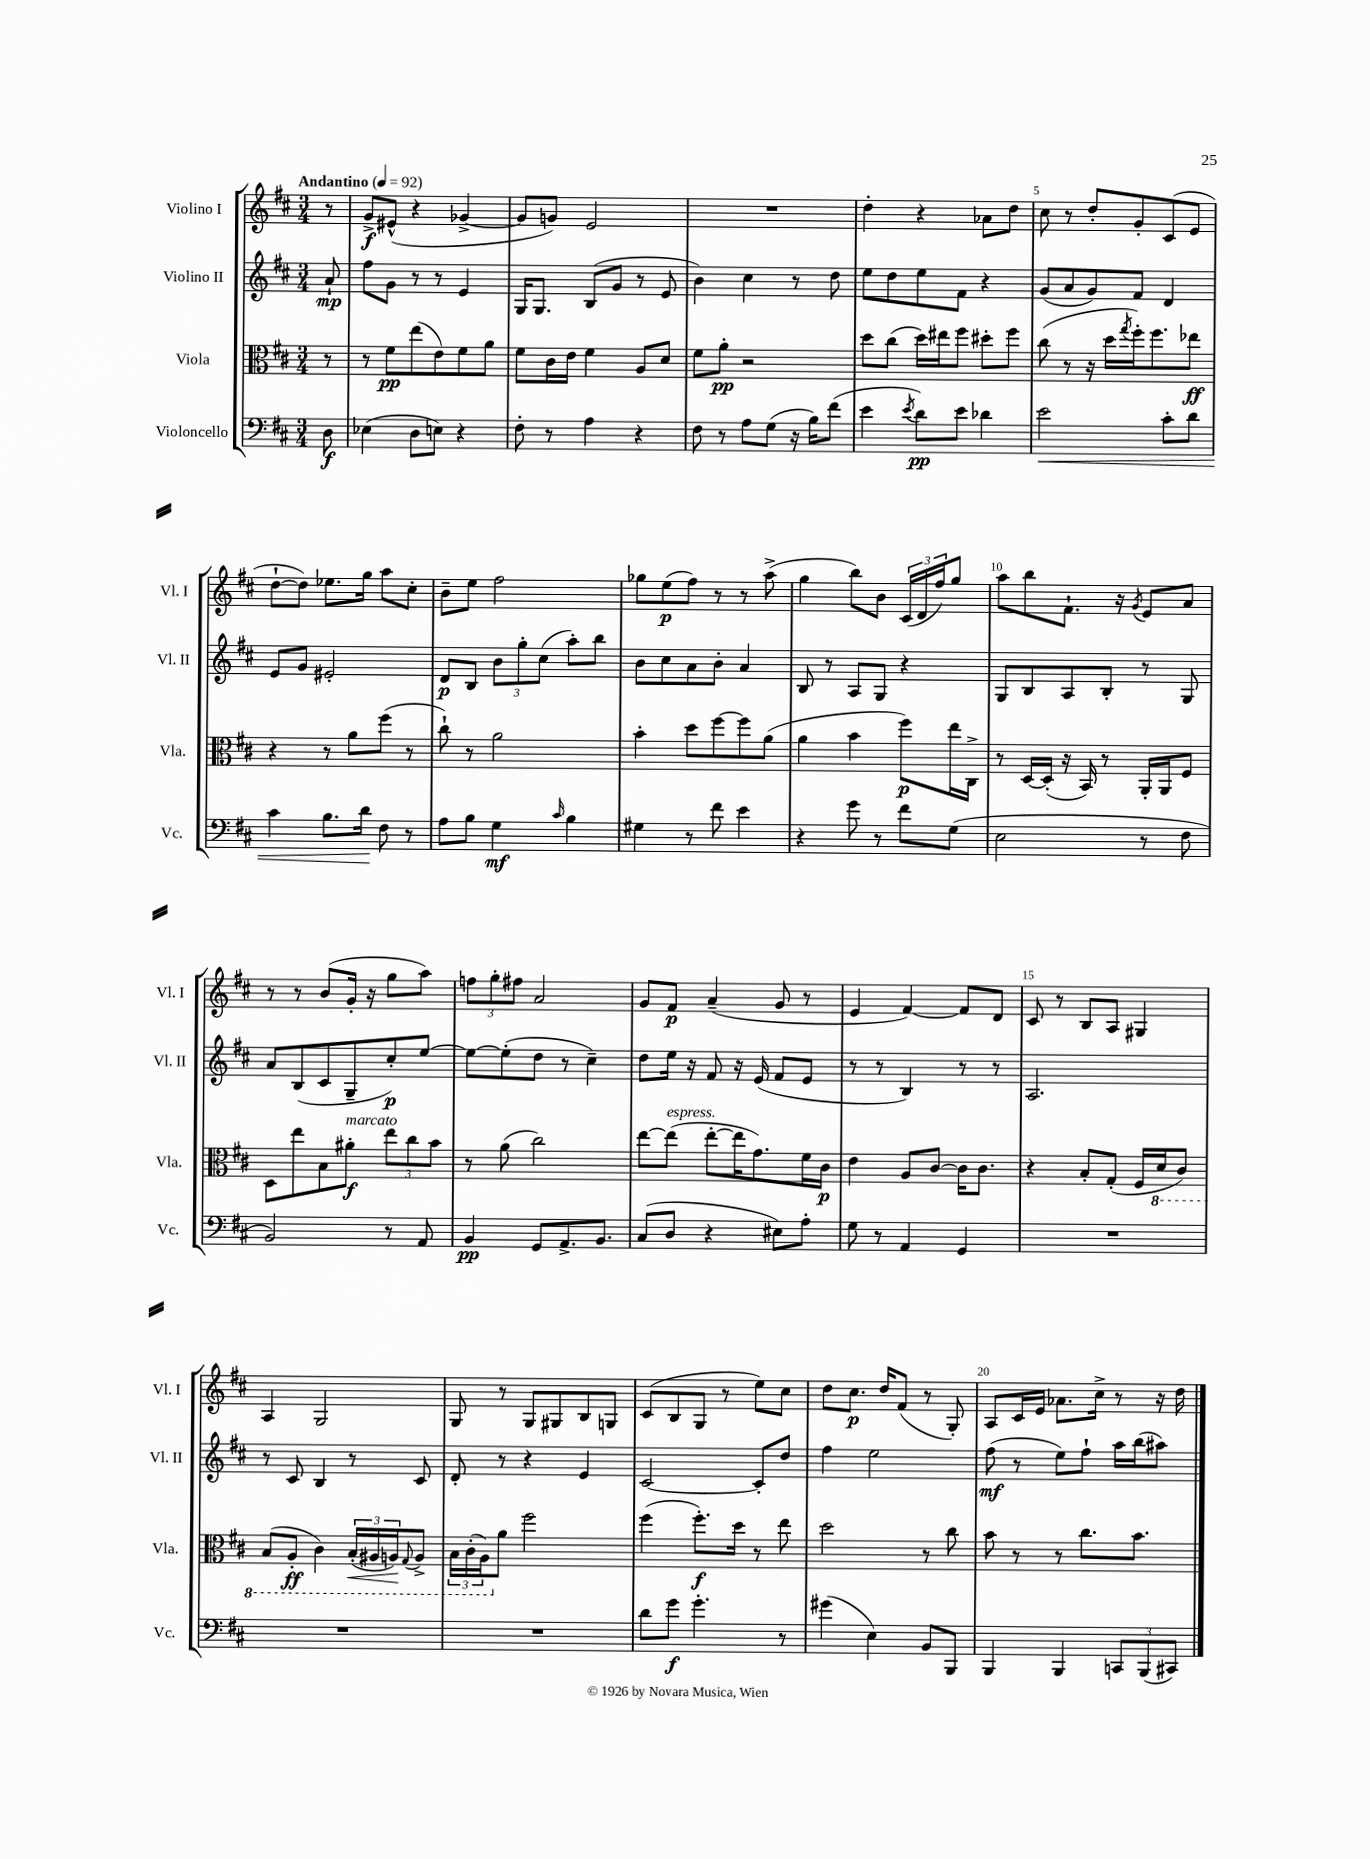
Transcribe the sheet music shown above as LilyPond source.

<<
\new StaffGroup <<
\new Staff = "s0" \with { instrumentName = "Violino I" shortInstrumentName = "Vl. I" } {
    \clef treble \key d \major \numericTimeSignature \time 3/4 \partial 8 \tempo "Andantino" 4 = 92
    r8 |
    g'8->\f eis'8-^( r4 ges'4~-> |
    ges'8 g'8) e'2 |
    R2. |
    d''4-. r4 aes'8 d''8 |
    cis''8 r8 d''8-. g'8-. cis'8( e'8 |
    d''8~-! d''8) ees''8. g''16 a''8 cis''8-. |
    b'8-- e''8 fis''2 |
    ges''8 e''8\p( fis''8) r8 r8 a''8->( |
    g''4 b''8) b'8 \tuplet 3/2 { cis'16( d'16 fis''16) } g''8 |
    a''8 b''8 fis'8.-! r16 \acciaccatura { g'8 } e'8 a'8 |
    r8 r8 b'8( g'16-. r16 g''8 a''8) |
    \tuplet 3/2 { f''8 g''8-. fis''8 } a'2 |
    g'8 fis'8\p a'4--( g'8 r8 |
    e'4 fis'4~) fis'8 d'8 |
    cis'8 r8 b8 a8 gis4 |
    a4 g2 |
    g8 r8 g8 gis8 b8 g8 |
    cis'8( b8 g8 r8 e''8) cis''8 |
    d''8 cis''8.\p d''16 fis'8( r8 g8-.) |
    a8 cis'16 e'16 aes'8. cis''16-> r8 r16 d''16 \bar "|." |
}
\new Staff = "s1" \with { instrumentName = "Violino II" shortInstrumentName = "Vl. II" } {
    \clef treble \key d \major \numericTimeSignature \time 3/4 \partial 8
    a'8-!\mp |
    fis''8 g'8 r8 r8 e'4 |
    g16 g8. b8( g'8 r8 e'8 |
    b'4) cis''4 r8 d''8 |
    e''8 d''8 e''8 fis'8 r4 |
    g'8( a'8 g'8) fis'8 d'4 |
    e'8 g'8 eis'2-. |
    d'8\p b8 \tuplet 3/2 { b'8 g''8-. cis''8( } a''8-.) b''8 |
    b'8 cis''8 a'8 b'8-. a'4 |
    b8 r8 a8 g8 r4 |
    g8 b8 a8 b8-. r8 g8 |
    a'8 b8( cis'8 g8-- cis''8-.\p) e''8~ |
    e''8~ e''8-.( d''8 r8 cis''4--) |
    d''8 e''16 r16 fis'8 r16 e'16( fis'8 e'8 |
    r8 r8 b4) r8 r8 |
    a2. |
    r8 cis'8 b4 r8 cis'8 |
    d'8-. r8 r4 e'4 |
    cis'2~ cis'8-. d''8 |
    fis''4 e''2 |
    fis''8\mf( r8 e''8) fis''8-! a''16 b''16( ais''8) \bar "|." |
}
\new Staff = "s2" \with { instrumentName = "Viola" shortInstrumentName = "Vla." } {
    \clef alto \key d \major \numericTimeSignature \time 3/4 \partial 8
    r8 |
    r8 fis'8\pp e''8( e'8) fis'8 a'8 |
    fis'8 cis'16 e'16 fis'4 a8 d'8 |
    fis'8 a'8-.\pp r2 |
    d''8 cis''8( d''16) eis''16 fis''8 dis''8-. fis''8 |
    cis''8( r8 r16 d''16 \acciaccatura { g''8 } fis''16-.) fis''8. ees''8\ff |
    r4 r8 a'8 fis''8( r8 |
    cis''8-!) r8 a'2 |
    b'4-. d''8 fis''8~ fis''8 a'8( |
    a'4 b'4 fis''8\p) e''16 cis16-> |
    r8 d16~ d16-.( r16 b,16) r8 a,16-. a,16 fis8 |
    d8 e''8 b8 ais'8-.\f^\markup { \italic "marcato" } \tuplet 3/2 { e''8 cis''8 b'8 } |
    r8 a'8( cis''2) |
    e''8~ e''8^\markup { \italic "espress." }( e''8~-. e''16 g'8.) fis'16 cis'16\p |
    e'4 a8 cis'8~ cis'16 cis'8. |
    r4 b8-. g8-.( fis16 \ottava #-1 d16 cis8) |
    b,8( a,8-.\ff cis4) \tuplet 3/2 { b,16-.\<( ais,16 a,16\!) } \appoggiatura { g,8 } a,8-> |
    \tuplet 3/2 { b,16 cis16-.( a,16) \ottava #0 } a'8 fis''2 |
    fis''4( fis''8.-.\f) d''16 r8 e''8 |
    d''2 r8 cis''8 |
    b'8 r8 r8 cis''8. b'8. \bar "|." |
}
\new Staff = "s3" \with { instrumentName = "Violoncello" shortInstrumentName = "Vc." } {
    \clef bass \key d \major \numericTimeSignature \time 3/4 \partial 8
    d8\f |
    ees4( d8 e8) r4 |
    fis8-. r8 a4 r4 |
    fis8 r8 a8 g8( r16 b16) fis'8( |
    e'4 \acciaccatura { e'8 } d'8\pp) e'8 des'4 |
    e'2\< cis'8-. d'8 |
    cis'4 b8. d'16\! fis8 r8 |
    a8 b8 g4\mf \grace { cis'16 } b4 |
    gis4 r8 fis'8 e'4 |
    r4 g'8 r8 fis'8 g8( |
    e2 r8 fis8 |
    b,2) r8 a,8 |
    b,4\pp g,8 a,8.-> b,8. |
    cis8( d8 r4 eis8) a8-. |
    g8 r8 a,4 g,4 |
    R2. |
    R2. |
    R2. |
    d'8 g'8\f g'4.-. r8 |
    gis'4( e4) b,8 b,,8 |
    b,,4 b,,4 \tuplet 3/2 { c,8 b,,8( cis,8) } \bar "|." |
}
>>
>>
\layout { \context { \Score \override BarNumber.break-visibility = ##(#f #t #t) barNumberVisibility = #(every-nth-bar-number-visible 5) } }
